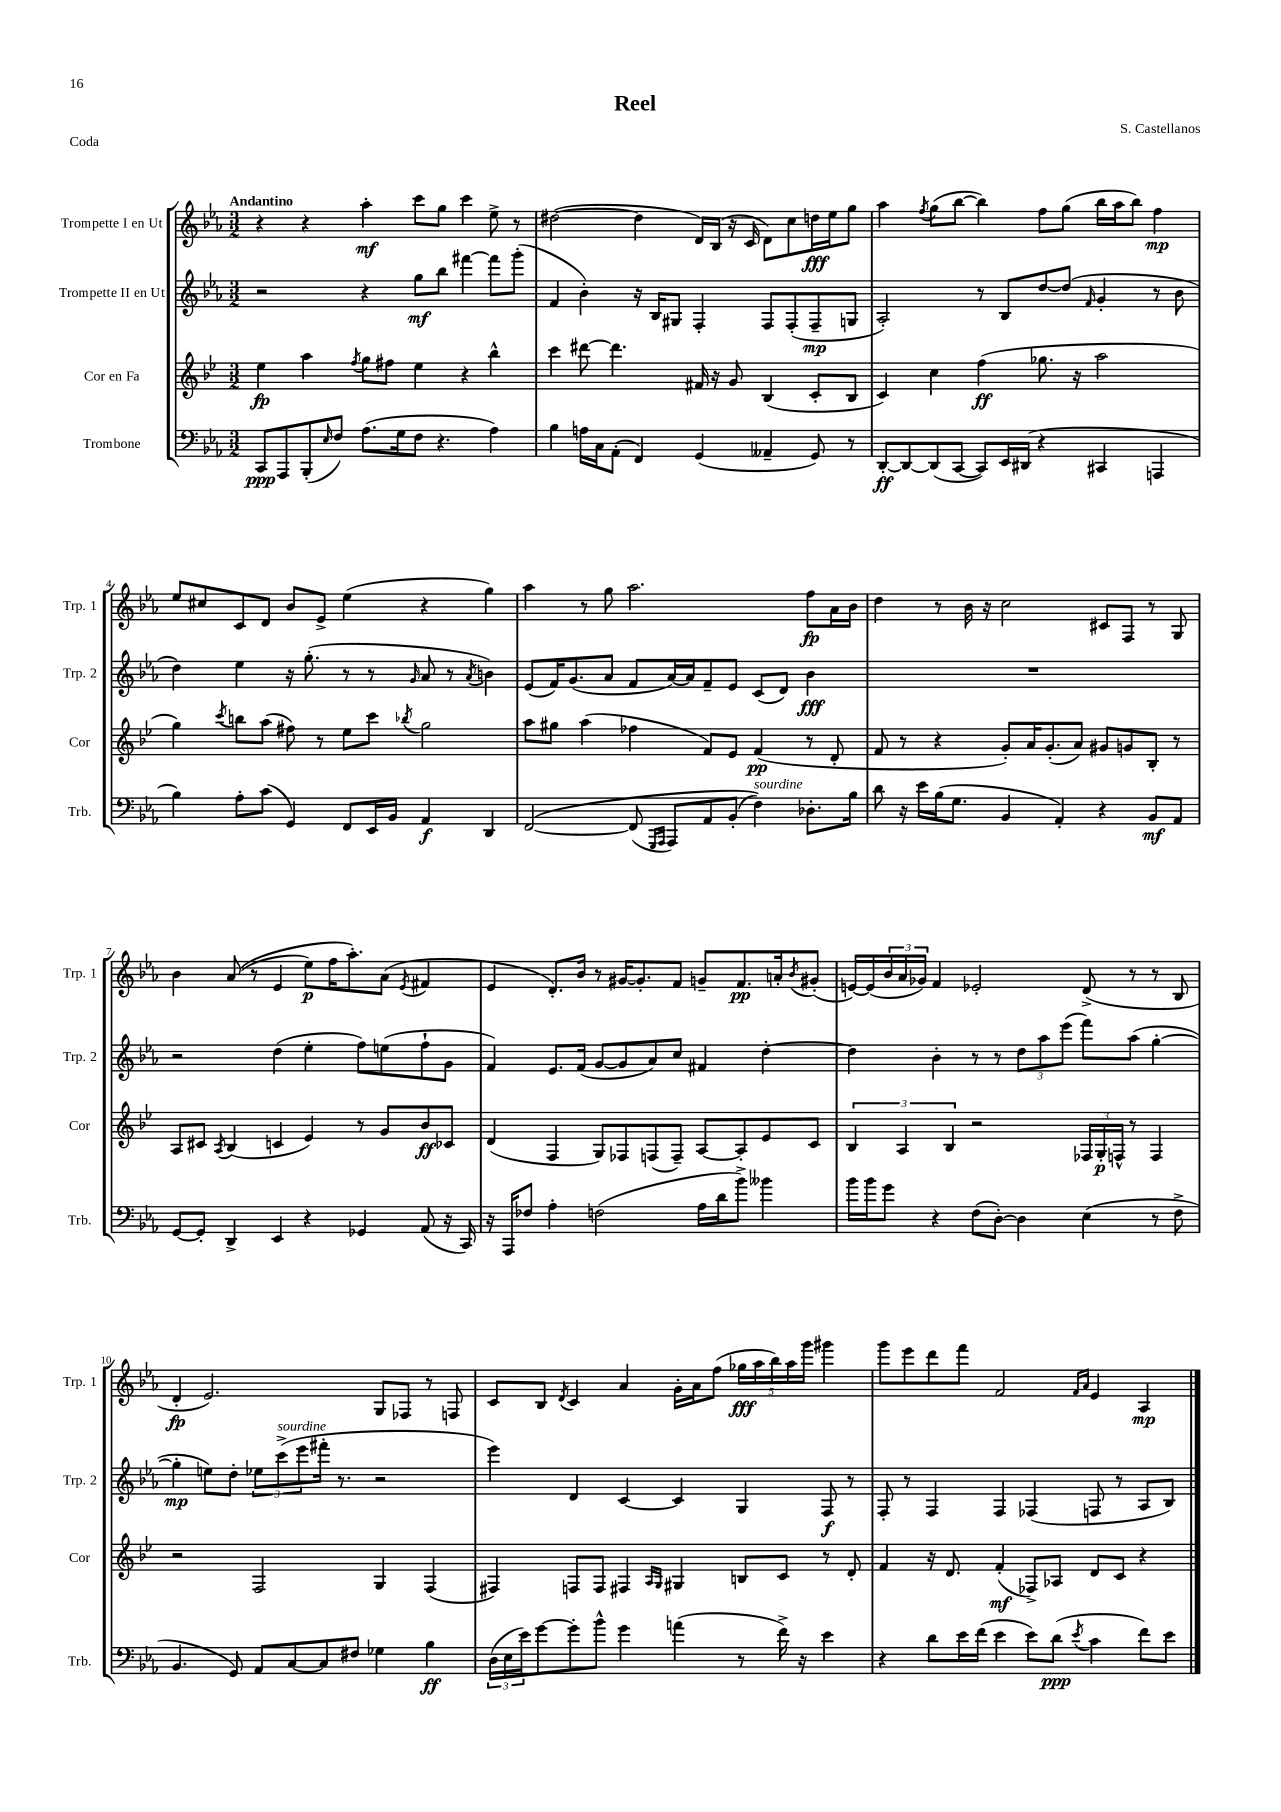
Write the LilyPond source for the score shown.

\header { title = "Reel" composer = "S. Castellanos" piece = "Coda" }
<<
\new StaffGroup <<
\new Staff = "s0" \with { instrumentName = "Trompette I en Ut" shortInstrumentName = "Trp. 1" } {
    \clef treble \key ees \major \numericTimeSignature \time 3/2 \tempo "Andantino"
    r4 r4 aes''4-.\mf c'''8 g''8 c'''4 ees''8-> r8 |
    dis''2~( dis''4 d'16) bes16( r16 c'16 d'8) c''8 d''16\fff ees''16 g''8 |
    aes''4 \acciaccatura { f''8 } g''8( bes''8~ bes''4) f''8 g''8( bes''16 aes''16 bes''8) f''4\mp |
    ees''8 cis''8 c'8 d'8 bes'8 ees'8-> ees''4( r4 g''4) |
    aes''4 r8 g''8 aes''2. f''8\fp aes'16 bes'16 |
    d''4 r8 bes'16 r16 c''2 cis'8 f8 r8 g8 |
    bes'4 aes'8(\( r8 ees'4 ees''8\p) f''16 aes''8.-.\) aes'8( \acciaccatura { ees'8 } fis'4 |
    ees'4 d'8.-.) bes'16 r8 gis'16~ gis'8.-. f'8 g'8-- f'8.\pp a'16-. \acciaccatura { bes'8 } gis'8-.( |
    e'16~) e'16( \tuplet 3/2 { bes'16 aes'16 ges'16) } f'4 ees'2-. d'8->( r8 r8 bes8 |
    d'4-.\fp ees'2.) g8 fes8 r8 f8 |
    c'8 bes8 \acciaccatura { d'8 } c'4 aes'4 g'16-. aes'16 f''8( \tuplet 5/4 { ges''16\fff aes''16 bes''16) aes''16 g'''16 } gis'''4 |
    g'''8 ees'''8 d'''8 f'''8 f'2 \grace { f'16 aes'16 } ees'4 aes4\mp \bar "|." |
}
\new Staff = "s1" \with { instrumentName = "Trompette II en Ut" shortInstrumentName = "Trp. 2" } {
    \clef treble \key ees \major \numericTimeSignature \time 3/2
    r2 r4 g''8\mf bes''8 fis'''4~ fis'''8 g'''8-.( |
    f'4 bes'4-.) r16 bes16 gis8 f4-. f8 f8-.( f8--\mp g8 |
    aes2-.) r8 bes8 d''8~ d''8( \grace { f'16 } g'4-. r8 bes'8 |
    d''4) ees''4 r16 g''8.-.( r8 r8 \grace { g'16 } aes'8 r8 \acciaccatura { aes'8 } b'4) |
    ees'8( f'16) g'8.( aes'8 f'8 aes'16~) aes'16 f'8-- ees'8 c'8( d'8) bes'4\fff |
    R1. |
    r2 d''4( ees''4-. f''8) e''8( f''8-! g'8 |
    f'4) ees'8. f'16( g'8~ g'8 aes'8) c''8 fis'4 d''4~-. |
    d''4 bes'4-. r8 r8 \tuplet 3/2 { d''8 aes''8 ees'''8( } f'''8) aes''8( g''4~-. |
    g''4-.\mp e''8) d''8-. \tuplet 3/2 { ees''8 c'''8->^\markup { \italic "sourdine" }( ees'''8 } fis'''16-. r8. r2 |
    ees'''4) d'4 c'4~ c'4 g4 f8\f r8 |
    f8-. r8 f4 f4 fes4( f8 r8 aes8 bes8) \bar "|." |
}
\new Staff = "s2" \with { instrumentName = "Cor en Fa" shortInstrumentName = "Cor" } {
    \clef treble \key bes \major \numericTimeSignature \time 3/2
    ees''4\fp a''4 \acciaccatura { f''8 } g''8 fis''8 ees''4 r4 bes''4-^ |
    c'''4 dis'''8~ dis'''4. fis'16 r16 g'8 bes4( c'8-. bes8 |
    c'4) c''4 f''4\ff( ges''8. r16 a''2 |
    g''4) \acciaccatura { c'''8 } b''8 a''8( fis''8) r8 ees''8 c'''8 \acciaccatura { bes''8 } g''2 |
    a''8 gis''8 a''4( fes''4 f'8) ees'8 f'4\pp( r8 d'8-. |
    f'8 r8 r4 g'8-.) a'16 g'8.-.( a'8) gis'8 g'8 bes8-. r8 |
    a8 cis'8 \acciaccatura { a8 } bes4( c'4 ees'4) r8 g'8 bes'8\ff ces'8 |
    d'4( f4 g8) fes8 f8( f8--) a8~ a8-. ees'8 c'8 |
    \tuplet 3/2 { bes4 a4 bes4 } r2 \tuplet 3/2 { fes16 g16-.\p f16-^ } r8 f4 |
    r2 f2 g4 f4( |
    fis4) f8 f8 fis4 \grace { a16 g16 } gis4 b8 c'8 r8 d'8-. |
    f'4 r16 d'8. f'4-.\mf( fes8->) aes8 d'8 c'8 r4 \bar "|." |
}
\new Staff = "s3" \with { instrumentName = "Trombone" shortInstrumentName = "Trb." } {
    \clef bass \key ees \major \numericTimeSignature \time 3/2
    c,8\ppp aes,,8 bes,,8-.( \grace { ees16 } f8) aes8.( g16 f8 r4. aes4) |
    bes4 a16 c16 aes,8-.( f,4) g,4( aeses,4-- g,8) r8 |
    d,8~-.\ff d,8~ d,8( c,8~ c,8) ees,16 dis,16( r4 cis,4 a,,4 |
    bes4) aes8-. c'8( g,4) f,8 ees,16 bes,16 aes,4\f d,4 |
    f,2~\( f,8( \grace { g,,16 aes,,16 } aes,,8) aes,8 bes,8-.( f4^\markup { \italic "sourdine" })\) des8.-. bes16 |
    d'8 r16 ees'16 bes16( g8. bes,4 aes,4-.) r4 bes,8\mf aes,8 |
    g,8~ g,8-. d,4-> ees,4 r4 ges,4 aes,8( r16 c,16) |
    r16 aes,,16 fes8 aes4-. f2( aes16 d'16 bes'8->) beses'4 |
    bes'16 bes'16 g'8 r4 f8( d8~-.) d4 ees4( r8 f8-> |
    bes,4. g,8) aes,8 c8~ c8 fis8 ges4 bes4\ff |
    \tuplet 3/2 { d16( ees16 ees'16) } g'8~ g'8-. bes'8-^ g'4 a'4( r8 f'16->) r16 ees'4 |
    r4 d'8 ees'16 f'16( ees'4 ees'8) d'8\ppp( \acciaccatura { ees'8 } c'4 f'8) ees'8 \bar "|." |
}
>>
>>
